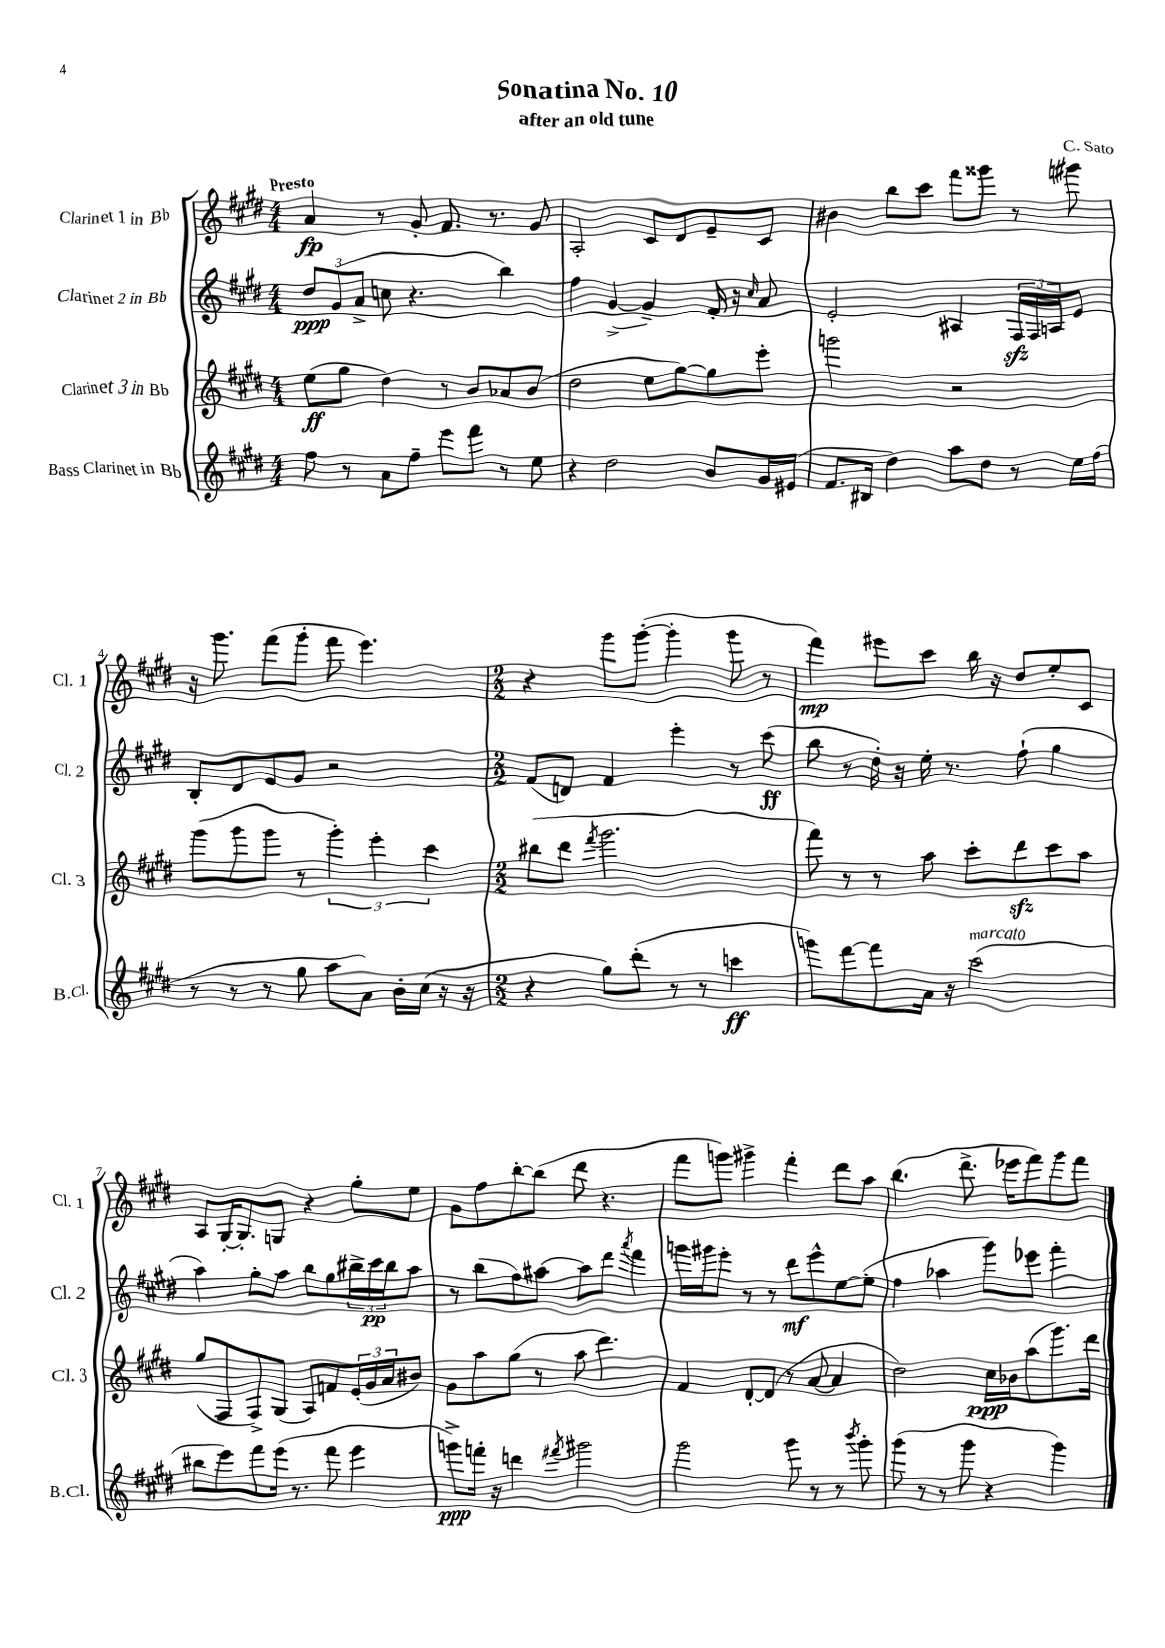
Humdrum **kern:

**kern	**kern	**kern	**kern
*staff4	*staff3	*staff2	*staff1
*clefG2	*clefG2	*clefG2	*clefG2
*k[f#c#g#d#]	*k[f#c#g#d#]	*k[f#c#g#d#]	*k[f#c#g#d#]
*M4/4	*M4/4	*M4/4	*M4/4
8ff#	(8ee	12dd#	4a
.	.	(12g#	.
8r	8gg#	.	.
.	.	12a^	.
8a	4dd#)	8cc	8r
8ff#~	.	4.r	8g#'
8eee	8r	.	8.f#
8fff#	8b	.	.
.	.	.	8.r
8r	8a-	4bb)	.
8ee	(8b	.	8g#
=	=	=	=
4r	2dd#	4ff#	2A'
2dd#	.	([4g#^	.
.	8ee	4g#~])	8c#
.	[8gg#)	.	8d#
8b	8gg#]	16f#'	8e~
.	.	16r	.
.	.	16qqcc#	.
16g#	8eee'	8a	8c#
(16e#	.	.	.
=	=	=	=
8.f#	2ggg	2e'	4b#
16B#	.	.	.
4dd#)	.	.	8bb
.	.	.	8ccc#
8aa	2r	4A#	8fff#
8dd#	.	.	8ggg##
8r	.	24F#	8r
.	.	24F#	.
.	.	24A	.
16ee	.	8e	8ggg#
(16ff#	.	.	.
=	=	=	=
8r	(8ggg#	8B'	16r
.	.	.	8.ggg#
8r	8ggg#	8d#	.
8r	8ggg#	8e	(8fff#
8gg#	8r	8g#	8ggg#'
8aa	6ggg#')	2r	8fff#
8a)	.	.	4.eee)
.	6eee'	.	.
16b'	.	.	.
(16cc#	.	.	.
.	6ccc#	.	.
16r	.	.	.
16r	.	.	.
=	=	=	=
*M2/2	*M2/2	*M2/2	*M2/2
4r	(8bb#	(8f#	4r
.	8ddd#	8d)	.
.	8qfff#	.	.
8gg#)	2.ggg#	4f#	8ggg#
(8ddd#'	.	.	([8ggg#'
8r	.	4eee'	4ggg#']
8r	.	.	.
4ccc	.	8r	8ggg#
.	.	(8ccc#	8r
=	=	=	=
8ggg)	8fff#)	8bb	4fff#)
[8fff#	8r	8r	.
8fff#]	8r	16dd#')	8eee#
.	.	16r	.
16a	8aa	16ee'	8ccc#
16r	.	8.r	.
(2ccc#	8ccc#'	.	16bb
.	.	.	16r
.	8ddd#	(8ff#`	8dd#
.	8ccc#	4gg#	8ee'
.	8aa	.	8c#
=	=	=	=
8bb#	(8gg#	4aa)	8A
8eee)	8F#	.	[16G#'
.	.	.	8.G#']
8fff#	8F#^)	8gg#'	.
(16eee	(8G#	8aa	8G
8.r	.	.	.
.	8A)	8bb	4r
8fff#	8f	8gg#	.
4eee	(24e'	24bb#^	8gg#'
.	24g#	24ccc#	.
.	24a	24bb#	.
.	8b#)	8aa	8ee
=	=	=	=
8ggg^)	8g#	8r	8g#
16fff'	8aa	(8bb	8ff#
16r	.	.	.
4ddd	(8gg#	8ff#)	[8bb'
.	8r	[8aa#	(8bb]
8qfff#	.	.	.
2ggg#	8aa	8aa#]	8ddd#
.	4.ddd#)	8ddd#	4.r
.	.	8qaaa	.
.	.	4fff#	.
=	=	=	=
2ggg#	4f#	16ggg	8fff#
.	.	16ggg#	.
.	.	8eee'	8ggg)
.	[8d#'	8r	4ggg#^
.	(8d#]	8r	.
8ggg#	8r	8ddd#	4fff#'
8r	[8a	8eee^^	.
8r	4a]	[8ee	8ddd#
8qbbb	.	.	.
8ggg#'	.	(8ee']	8aa
=	=	=	=
(8ggg#	2dd#)	4ff#	(4.bb
8r	.	.	.
8r	.	4aa-	.
8ggg#	.	.	8.ddd#^
4r	16cc#	8ggg#)	.
.	16b-	.	16eee-
.	(8aa	8eee-	8fff#)
4ggg#)	8.ggg#)	4fff#'	8ggg#
.	.	.	8fff#
.	16ddd#	.	.
==	==	==	==
*-	*-	*-	*-
